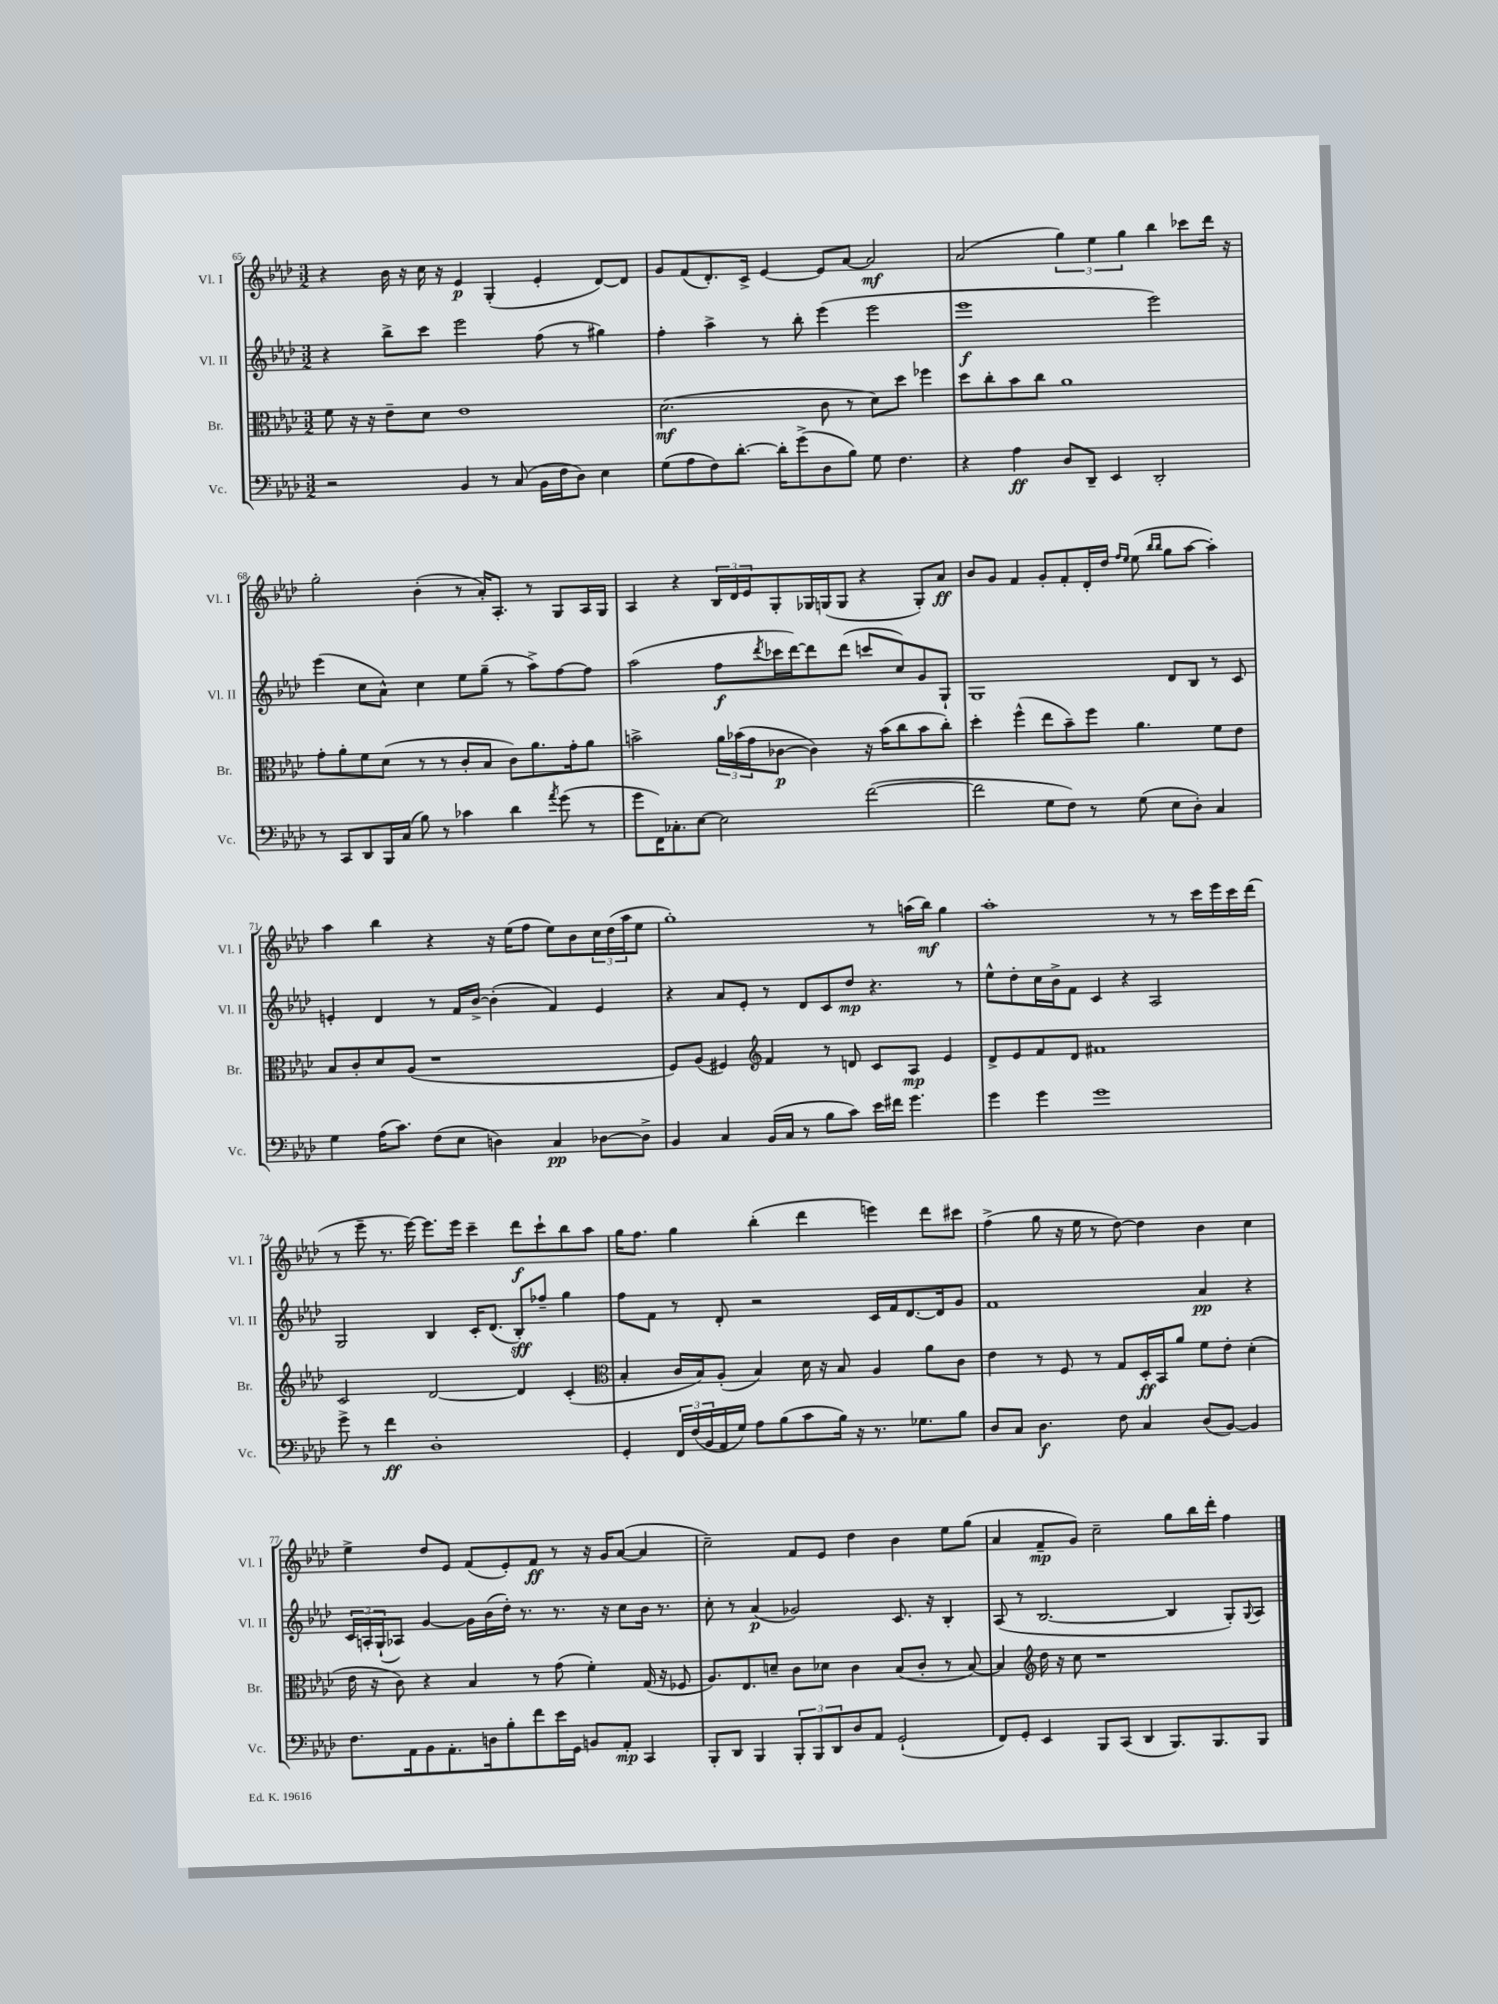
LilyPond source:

<<
\new StaffGroup <<
\new Staff = "s0" \with { instrumentName = "Vl. I" shortInstrumentName = "Vl. I" } {
    \clef treble \key aes \major \numericTimeSignature \time 3/2
    r4 bes'16 r16 c''16 r16 ees'4\p g4-.( ees'4-. des'8~) des'8 |
    g'8 f'8( des'8.-.) c'16-> ees'4~ ees'8 aes'8~ aes'2\mf |
    aes'2( \tuplet 3/2 { g''4) ees''4 g''4 } bes''4 ces'''8 des'''16 r16 |
    g''2-. bes'4-.( r8 aes'16-.) aes8.-. r8 g8 aes16 g16 |
    aes4 r4 \tuplet 3/2 { bes16 des'16 ees'16 } g8-. ges16 g16( g8 r4 g8-.) aes'8\ff |
    bes'8 g'8 f'4 g'8-. f'8-. des'16-. des''16 \grace { f''16 ees''16 } ees''8( \grace { bes''16 bes''16 } g''8 aes''8~ aes''4-.) |
    aes''4 bes''4 r4 r16 ees''16( f''8 ees''8) bes'8 \tuplet 3/2 { c''16 des''16( aes''16 } ees''8 |
    g''1-.) r8 a''16( bes''16\mf) g''4 |
    aes''1-. r8 r8 c'''16 ees'''16 c'''16 des'''16( |
    r8 ees'''8-- r8. ees'''16~) ees'''8. ees'''16 c'''4-- des'''8\f c'''8-! bes''8 aes''8 |
    g''16 f''8. g''4 bes''4-.( des'''4 e'''4) des'''8 cis'''8 |
    f''4->( g''8 r16 ees''16 r8 des''8~) des''4 bes'4 c''4 |
    ees''4-> des''8 ees'8 f'8( ees'8-.) f'8\ff r8 r16 g'16 aes'8~( aes'4 |
    c''2--) f'8 ees'8 des''4 bes'4 ees''8 g''8( |
    aes'4 f'8--\mp g'8) c''2-- g''8 bes''16 des'''16-. f''4 \bar "|." |
}
\new Staff = "s1" \with { instrumentName = "Vl. II" shortInstrumentName = "Vl. II" } {
    \clef treble \key aes \major \numericTimeSignature \time 3/2
    r4 bes''8-> c'''8 ees'''2 f''8( r8 gis''4) |
    f''4-. aes''4-> r8 bes''8-. ees'''4( ees'''2 |
    ees'''1\f ees'''2) |
    ees'''4( c''8 aes'8-^) c''4 ees''8 g''8--( r8 aes''8->) f''8~ f''8 |
    aes''2( f''8\f \acciaccatura { des'''8 } ces'''16 des'''16~) des'''8 des'''8( c'''8 c''8) g'8 g8-! |
    g1 des'8 bes8 r8 c'8 |
    e'4-. des'4 r8 f'16 bes'16~-> bes'4-.( f'4) e'4 |
    r4 aes'8 ees'8-. r8 des'8 c'8 des''8\mp r4. r8 |
    ees''8-^ des''8-. c''16 bes'16-> f'8 c'4 r4 aes2 |
    g2 bes4 c'16-. des'8.( bes8-.\sff) fes''8-- g''4 |
    f''8 f'8 r8 des'8-. r2 c'16 f'16 des'8.~ des'16 g'8 |
    f'1 aes'4\pp r4 |
    \tuplet 3/2 { c'16 a16-. g16-!( } aes8) g'4~ g'16 bes'16( des''16-.) r8. r8. r16 c''8 bes'16 r8. |
    c''8-. r8 aes'4\p( ges'2) c'8. r16 bes4-. |
    aes8( r8 bes2.~ bes4 g8-.) \appoggiatura { g8 } aes8 \bar "|." |
}
\new Staff = "s2" \with { instrumentName = "Br." shortInstrumentName = "Br." } {
    \clef alto \key aes \major \numericTimeSignature \time 3/2
    f'8 r16 r16 ees'8-- des'8 ees'1 |
    des'2.\mf( c'8 r8 des'8) des''8 fes''4 |
    des''8 c''8-. bes'8 c''8 aes'1 |
    g'8-. aes'8-. f'8 des'8( r8 r8 c'8-. bes8 c'8) aes'8. g'16-. aes'8 |
    b'2-> \tuplet 3/2 { aes'16 bes'16( g'16 } ces'8~\p ces'4) r16 bes'16( c''8 bes'8 c''8-.) |
    des''4-. f''4-^( ees''8 bes'8--) f''8 aes'4. f'8 ees'8 |
    bes8 c'8-. des'8 aes8( r1 |
    f8) aes8( fis4) \clef treble f'4 r8 d'8 c'8 aes8\mp ees'4 |
    des'8-> ees'8 f'8 des'8 fis'1 |
    c'2 des'2~ des'4 c'4-.( |
    \clef alto bes4-. c'16 bes16) aes8-.( bes4) des'16 r16 bes8 aes4 aes'8 c'8 |
    ees'4 r8 f8 r8 g8 des16-.\ff bes,16 aes'8 f'8 ees'8-. des'4-.( |
    ees'16 r16 c'8) r4 bes4 r8 g'8( f'4-.) g16( r16 fes8 |
    aes8.) ees8. d'8-- c'8 des'8 c'4 bes8( c'8-. r8 bes8~) |
    bes4 \clef treble des''16 r16 c''8 r1 \bar "|." |
}
\new Staff = "s3" \with { instrumentName = "Vc." shortInstrumentName = "Vc." } {
    \clef bass \key aes \major \numericTimeSignature \time 3/2
    r2 bes,4 r8 c8( bes,16 f16 des8) ees4 |
    g8( aes8 f8) des'8.~-. des'16-. g'8->( des8 bes8) g8 f4. |
    r4 aes4\ff des8 des,8-- ees,4 des,2-. |
    r8 c,8 des,8 bes,,16 c16( bes8) r8 ces'4 des'4 \acciaccatura { aes'8 } g'8( r8 |
    g'8 f,16) ces8.-. ees8~ ees2 f'2~( |
    f'2 g8 f8) r8 g8( ees8 des8-.) c4 |
    g4 aes16( c'8.) f8( ees8 d4) c4\pp des8~ des8-> |
    bes,4 c4 bes,16( c16 r8 bes8 c'8) ees'16 fis'16 g'4. |
    g'4 g'4 g'1 |
    g'8-> r8 f'4\ff des1-. |
    g,4-. \tuplet 3/2 { f,16 f16( bes,16 } aes,16 g16) aes8 bes8( c'8 bes16) r16 r8. ges8. bes8 |
    des8 c8 des4.\f f8 c4 des8( bes,8~) bes,4 |
    f8. aes,16 bes,8 aes,8.-. d16 bes8-. f'8 ees'16 g,16 b,8 aes,8-.\mp c,4 |
    bes,,8-. des,8 bes,,4 \tuplet 3/2 { bes,,8-. bes,,8 des,8 } des8 aes,8 g,2-!( |
    f,8) g,8-. ees,4 bes,,8 c,8( des,4 bes,,8.) bes,,8. bes,,8 \bar "|." |
}
>>
>>
\layout { \context { \Score currentBarNumber = #65 } }
